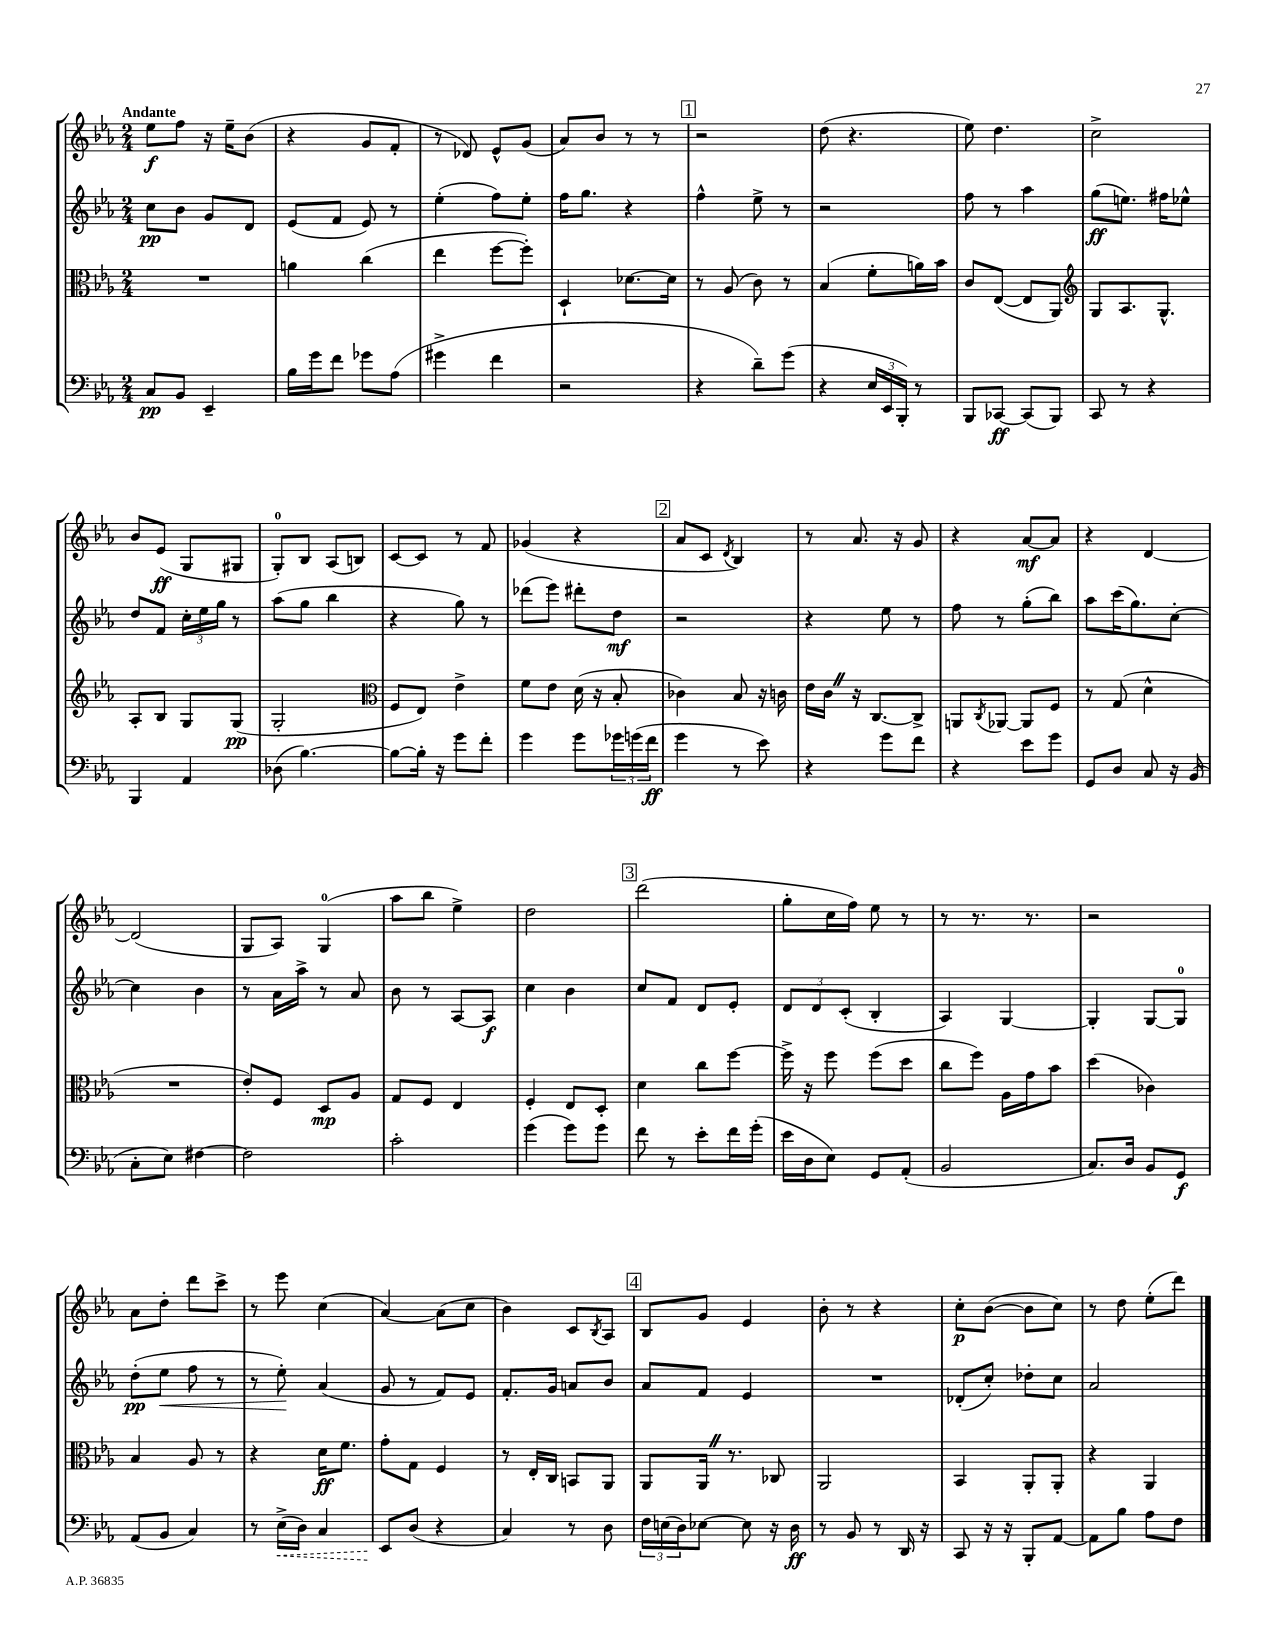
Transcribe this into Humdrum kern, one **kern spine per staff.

**kern	**dynam	**kern	**dynam	**kern	**dynam	**kern	**dynam
*part4	*part4	*part3	*part3	*part2	*part2	*part1	*part1
*staff4	*staff4	*staff3	*staff3	*staff2	*staff2	*staff1	*staff1
*clefF4	*	*clefC3	*	*clefG2	*	*clefG2	*
*k[b-e-a-]	*	*k[b-e-a-]	*	*k[b-e-a-]	*	*k[b-e-a-]	*
*M2/4	*	*M2/4	*	*M2/4	*	*M2/4	*
=1	=1	=1	=1	=1	=1	=1	=1
!	!	!	!	!	!	!LO:TX:a:B:t=Andante	!
8C/L	pp	2r	.	8cc\L	pp	8ee-\L	f
8BB-/J	.	.	.	8b-\J	.	8ff\J	.
4EE-~/	.	.	.	8g/L	.	16r	.
.	.	.	.	.	.	16ee-~\KL	.
.	.	.	.	8d/J	.	(8b-\J	.
=2	=2	=2	=2	=2	=2	=2	=2
16B-\LL	.	4an\	.	(8e-/L	.	4r	.
16g\J	.	.	.	.	.	.	.
8f\J	.	.	.	8f/J	.	.	.
8g-X\L	.	(4cc\	.	8e-/)	.	8g/L	.
(8A-\J	.	.	.	8r	.	8f'/J	.
=3	=3	=3	=3	=3	=3	=3	=3
4g#X^\	.	4ee-\	.	(4ee-'\	.	8r	.
.	.	.	.	.	.	8d-X/)	.
4f\	.	[8ff\L	.	8ff\L)	.	8e-^^/L	.
.	.	8ff'\J])	.	8ee-'\J	.	(8g/J	.
=4	=4	=4	=4	=4	=4	=4	=4
2r	.	4D`/	.	16ff\KL	.	8a-/L)	.
.	.	.	.	8.gg\J	.	.	.
.	.	.	.	.	.	8b-/J	.
.	.	[8.d-X\L	.	4r	.	8r	.
.	.	.	.	.	.	8r	.
.	.	16d-\Jk]	.	.	.	.	.
!!LO:REH:place=s1:t=1
=5	=5	=5	=5	=5	=5	=5	=5
4r	.	8r	.	4ff^^\	.	2r	.
.	.	(8A-/	.	.	.	.	.
8d~\L)	.	8c\)	.	8ee-^\	.	.	.
(8g\J	.	8r	.	8r	.	.	.
=6	=6	=6	=6	=6	=6	=6	=6
4r	.	(4B-/	.	2r	.	(8dd\	.
.	.	.	.	.	.	4.r	.
24E-/LL	.	8f'\L	.	.	.	.	.
24EE-/	.	.	.	.	.	.	.
24BBB-'/JJ)	.	.	.	.	.	.	.
8r	.	16an\L)	.	.	.	.	.
.	.	16b-\JJ	.	.	.	.	.
=7	=7	=7	=7	=7	=7	=7	=7
8BBB-/L	.	8c/L	.	8ff\	.	8ee-\)	.
[8CC-X/J	ff	([8E-/J	.	8r	.	4.dd\	.
(8CC-/L]	.	8E-/L]	.	4aa-\	.	.	.
8BBB-/J)	.	8AA-/J)	.	.	.	.	.
=8	=8	=8	=8	=8	=8	=8	=8
*	*	*clefG2	*	*	*	*	*
8CC/	.	8G/L	.	(8gg\L	ff	2cc^\	.
8r	.	8.A-/	.	8.een\J)	.	.	.
4r	.	.	.	.	.	.	.
.	.	8.G^^/J	.	16ff#X\KL	.	.	.
.	.	.	.	8ee-X^^\J	.	.	.
!!LO:LB:g=z
=9	=9	=9	=9	=9	=9	=9	=9
4BBB-/	.	8A-'/L	.	8dd/L	.	8b-/L	.
.	.	8B-/J	.	8f/J	.	(8e-/J	ff
4AA-/	.	8G/L	.	24cc'\LL	.	8G/L	.
.	.	.	.	24ee-\	.	.	.
.	.	.	.	24gg\JJ	.	.	.
.	.	(8G/J	pp	8r	.	8G#X/J	.
=10	=10	=10	=10	=10	=10	=10	=10
(8D-X\	.	2G'/	.	(8aa-\L	.	8G'/L)	.
[4.B-\)	.	.	.	8gg\J	.	8B-/J	.
.	.	.	.	4bb-\	.	(8A-/L	.
.	.	.	.	.	.	8Bn/J)	.
=11	=11	=11	=11	=11	=11	=11	=11
*	*	*clefC3	*	*	*	*	*
8B-\L_	.	8F/L	.	4r	.	[8c/L	.
16B-'\Jk]	.	8E-/J)	.	.	.	8c/J]	.
16r	.	.	.	.	.	.	.
8g\L	.	4e-^\	.	8gg\)	.	8r	.
8f'\J	.	.	.	8r	.	8f/	.
=12	=12	=12	=12	=12	=12	=12	=12
4g\	.	8f\L	.	(8ddd-X\L	.	(4g-X/	.
.	.	8e-\J	.	8eee-\J)	.	.	.
8g\L	.	(16d\	.	8ddd#X'\L	.	4r	.
.	.	16r	.	.	.	.	.
24g-X\L	.	8B-'/	.	8dd\J	mf	.	.
(24gn\	.	.	.	.	.	.	.
24f\JJ	ff	.	.	.	.	.	.
!!LO:REH:place=s1:t=2
=13	=13	=13	=13	=13	=13	=13	=13
4g\	.	4c-X\)	.	2r	.	8a-/L	.
.	.	.	.	.	.	8c/J	.
.	.	.	.	.	.	8qd/	.
8r	.	8B-/	.	.	.	4B-/)	.
8e-\)	.	16r	.	.	.	.	.
.	.	16cn\	.	.	.	.	.
=14	=14	=14	=14	=14	=14	=14	=14
4r	.	16e-\LL	.	4r	.	8r	.
.	.	16cZ\JJ	.	.	.	.	.
.	.	16r	.	.	.	8.a-/	.
.	.	[8.C/L	.	.	.	.	.
8g\L	.	.	.	8ee-\	.	.	.
.	.	.	.	.	.	16r	.
8f\J	.	8C^/J]	.	8r	.	8g/	.
=15	=15	=15	=15	=15	=15	=15	=15
4r	.	8AAn/L	.	8ff\	.	4r	.
.	.	8qC/	.	.	.	.	.
.	.	[8AA-X/J	.	8r	.	.	.
8e-\L	.	8AA-/L]	.	(8gg'\L	.	[8a-/L	mf
8g\J	.	8F/J	.	8bb-\J)	.	8a-/J]	.
=16	=16	=16	=16	=16	=16	=16	=16
8GG/L	.	8r	.	8aa-\L	.	4r	.
8D/J	.	(8G/	.	(16ccc\K	.	.	.
.	.	.	.	8.gg\)	.	.	.
8C/	.	4d^^\	.	.	.	[4d/	.
16r	.	.	.	[8cc'\J	.	.	.
(16BB-/	.	.	.	.	.	.	.
!!LO:LB:g=z
=17	=17	=17	=17	=17	=17	=17	=17
8C'\L	.	2r	.	4cc\]	.	(2d/]	.
8E-\J)	.	.	.	.	.	.	.
[4F#X\	.	.	.	4b-\	.	.	.
=18	=18	=18	=18	=18	=18	=18	=18
2F#\]	.	8e-'/L)	.	8r	.	8G/L	.
.	.	8F/J	.	16a-\LL	.	8A-/J)	.
.	.	.	.	16aa-^\JJ	.	.	.
.	.	8D/L	mp	8r	.	(4G/	.
.	.	8A-/J	.	8a-/	.	.	.
=19	=19	=19	=19	=19	=19	=19	=19
2c'\	.	8G/L	.	8b-\	.	8aa-\L	.
.	.	8F/J	.	8r	.	8bb-\J	.
.	.	4E-/	.	[8A-/L	.	4ee-^\)	.
.	.	.	.	8A-/J]	f	.	.
=20	=20	=20	=20	=20	=20	=20	=20
(4g\	.	4F'/	.	4cc\	.	2dd\	.
8g\L)	.	8E-/L	.	4b-\	.	.	.
8g\J	.	8D'/J	.	.	.	.	.
!!LO:REH:place=s1:t=3
=21	=21	=21	=21	=21	=21	=21	=21
8f\	.	4d\	.	8cc/L	.	(2ddd\	.
8r	.	.	.	8f/J	.	.	.
8e-'\L	.	8cc\L	.	8d/L	.	.	.
16f\L	.	[8ff\J	.	8e-'/J	.	.	.
(16g'\JJ	.	.	.	.	.	.	.
=22	=22	=22	=22	=22	=22	=22	=22
16e-\LL	.	16ff^\]	.	12d/L	.	8gg'\L	.
16D\J	.	16r	.	.	.	.	.
.	.	.	.	12d/	.	.	.
8E-\J)	.	8ff\	.	.	.	16cc\L	.
.	.	.	.	(12c'/J	.	.	.
.	.	.	.	.	.	16ff\JJ)	.
8GG/L	.	(8ff\L	.	4B-'/	.	8ee-\	.
(8AA-'/J	.	8dd\J	.	.	.	8r	.
=23	=23	=23	=23	=23	=23	=23	=23
2BB-/	.	8cc\L	.	4A-/)	.	8r	.
.	.	8ff\J)	.	.	.	8.r	.
.	.	16A-\LL	.	[4G/	.	.	.
.	.	16g\J	.	.	.	8.r	.
.	.	8b-\J	.	.	.	.	.
=24	=24	=24	=24	=24	=24	=24	=24
8.C/L)	.	(4dd\	.	4G'/]	.	2r	.
16D/Jk	.	.	.	.	.	.	.
8BB-/L	.	4c-X\)	.	[8G/L	.	.	.
8GG/J	f	.	.	8G/J]	.	.	.
!!LO:LB:g=z
=25	=25	=25	=25	=25	=25	=25	=25
(8AA-/L	.	4B-/	.	(8dd'\L	pp	8a-\L	.
!	!	!	!	!	!LO:HP:b	!	!
8BB-/J	.	.	.	8ee-\J	<	8dd'\J	.
4C/)	.	8A-/	.	8ff\	.	8ddd\L	.
.	.	8r	.	8r	.	8ccc^\J	.
=26	=26	=26	=26	=26	=26	=26	=26
8r	.	4r	.	8r	.	8r	.
!	!LO:HP:b	!	!	!	!	!	!
(16E-^\LL	<	.	.	8ee-'\)	.	8eee-\	.
16D\JJ)	.	.	.	.	.	.	.
4C/	.	16d\KL	ff	(4a-/	[	(4cc\	.
.	.	8.f\J	.	.	.	.	.
=27	=27	=27	=27	=27	=27	=27	=27
8EE-/L	.	8g'\L	.	8g/	.	[4a-/)	.
(8D/J	[	8G\J	.	8r	.	.	.
4r	.	4F/	.	8f/L)	.	(8a-\L]	.
.	.	.	.	8e-/J	.	8cc\J	.
=28	=28	=28	=28	=28	=28	=28	=28
4C/)	.	8r	.	8.f'/L	.	4b-\)	.
.	.	16E-'/LL	.	.	.	.	.
.	.	16C/JJ	.	16g/Jk	.	.	.
8r	.	8BBn/L	.	8an/L	.	8c/L	.
.	.	.	.	.	.	8qB-/	.
8D\	.	8AA-/J	.	8b-/J	.	8A-/J	.
!!LO:REH:place=s1:t=4
=29	=29	=29	=29	=29	=29	=29	=29
24F\LL	.	8AA-/L	.	8a-/L	.	8B-/L	.
(24En\	.	.	.	.	.	.	.
24D\J)	.	.	.	.	.	.	.
[8E-X\J	.	16AA-Z/Jk	.	8f/J	.	8g/J	.
.	.	8.r	.	.	.	.	.
8E-\]	.	.	.	4e-/	.	4e-/	.
16r	.	8C-X/	.	.	.	.	.
16D\	ff	.	.	.	.	.	.
=30	=30	=30	=30	=30	=30	=30	=30
8r	.	2AA-/	.	2r	.	8b-'\	.
8BB-/	.	.	.	.	.	8r	.
8r	.	.	.	.	.	4r	.
16DD/	.	.	.	.	.	.	.
16r	.	.	.	.	.	.	.
=31	=31	=31	=31	=31	=31	=31	=31
8CC/	.	4BB-/	.	(8d-X'/L	.	8cc'\L	p
16r	.	.	.	8cc'/J)	.	([8b-\J	.
16r	.	.	.	.	.	.	.
8BBB-'/L	.	8AA-'/L	.	8dd-X'\L	.	8b-\L]	.
[8AA-/J	.	8AA-'/J	.	8cc\J	.	8cc\J)	.
=32	=32	=32	=32	=32	=32	=32	=32
8AA-\L]	.	4r	.	2a-/	.	8r	.
8B-\J	.	.	.	.	.	8dd\	.
8A-\L	.	4AA-/	.	.	.	(8ee-'\L	.
8F\J	.	.	.	.	.	8ddd\J)	.
==	==	==	==	==	==	==	==
*-	*-	*-	*-	*-	*-	*-	*-
